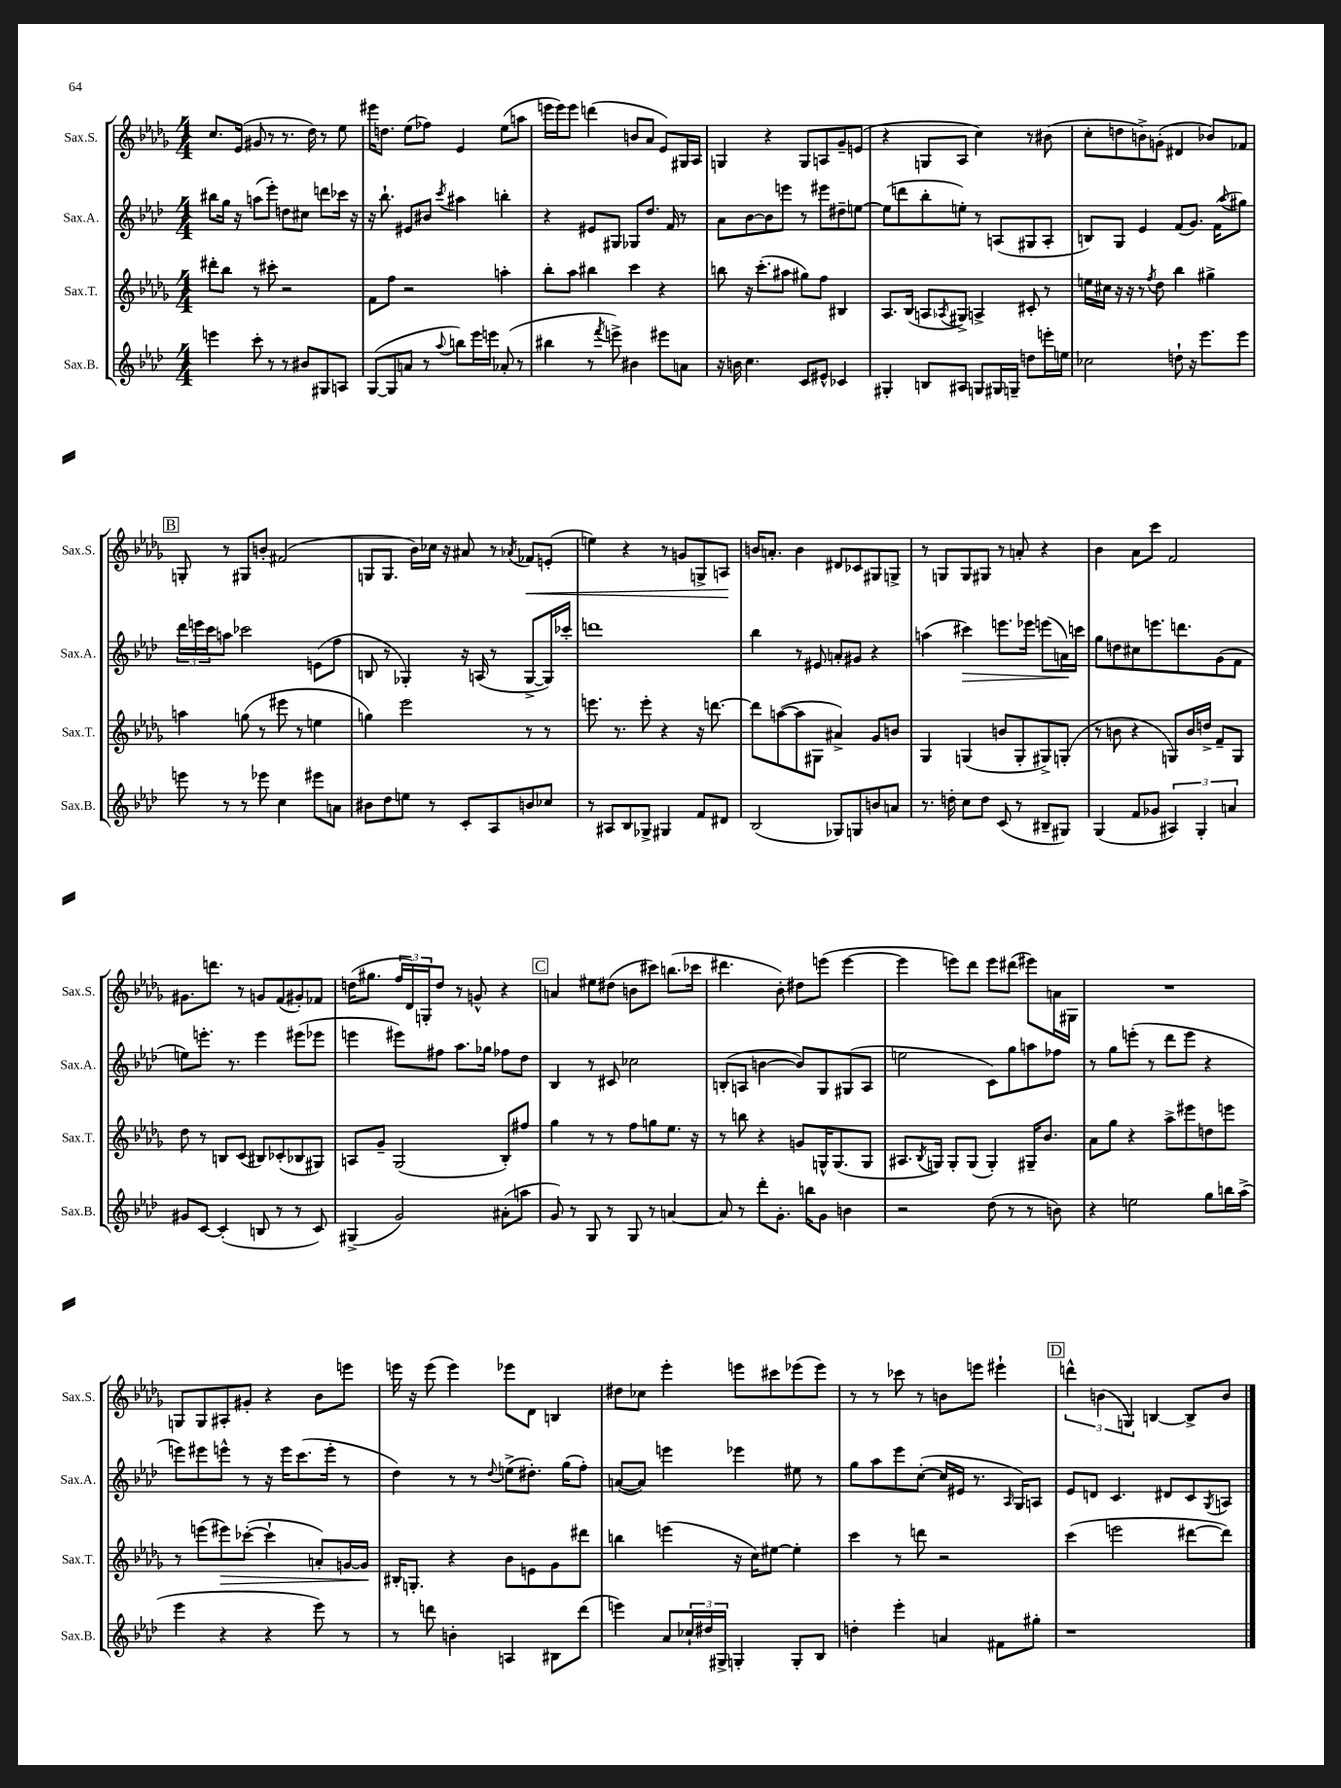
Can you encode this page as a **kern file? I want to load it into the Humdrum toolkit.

**kern	**kern	**kern	**kern
*staff4	*staff3	*staff2	*staff1
*clefG2	*clefG2	*clefG2	*clefG2
*k[b-e-a-d-]	*k[b-e-a-d-g-]	*k[b-e-a-d-]	*k[b-e-a-d-g-]
*M4/4	*M4/4	*M4/4	*M4/4
4eee	8ddd#'	8bb#	8.cc
.	8bb-	16gg	.
.	.	16r	(16e-
8ccc'	8r	(8aa	8g#
8r	8ccc#'	8eee-')	8r
8r	2r	8dd	8.r
8b#	.	8cc#	.
.	.	.	16dd-)
8G#	.	8ddd	8r
8A	.	16ccc-	8ee-
.	.	16r	.
=	=	=	=
([8G	8f	16r	16eee#
.	.	8.bb-`	8.dd
8G]	8ff	.	.
8a	2r	8e#	(8ee-
8r	.	8b#	8ff-)
8qqaa-	.	8qccc	.
8bb)	.	4aa#	4e-
16eee-	.	.	.
16eee	.	.	.
(8a-'	4aa'	4bb'	(8ee-
8r	.	.	8aa
=	=	=	=
4bb#	8bb-'	4r	16eee
.	.	.	16eee)
.	8aa-	.	8eee
8r	4bb#	8e#	(4ddd
8qfff	.	.	.
8eee^)	.	8G#	.
4b#	4ccc	8G-	8b
.	.	8.dd-	8a-
8eee#	4r	.	8e-)
.	.	16f	.
8a	.	8r	16G#
.	.	.	16A-
=	=	=	=
16r	8bb	8a-	4G
16b	.	.	.
4.cc	16r	[8b-	.
.	(8.ccc'	.	.
.	.	8b-]	4r
.	8aa#	8eee	.
8c	8gg#)	8r	8G
8e#^^	8ff	8eee#	8A
4c-	4B#	8dd#~	8g-~
.	.	[8ee	(8e
=	=	=	=
4G#'	8.A-	(8ee]	4r
.	.	8ddd	.
.	(16B-	.	.
8B	8A	8bb-'	8G
.	8qA-	.	.
8A#	8G#^)	8ee')	8A-
8G	4A^	8r	4cc)
16G#	.	(8A	.
16G~	.	.	.
8dd	8c#'	8G#	8r
16eee'	8r	8A'	(8b#
16ee	.	.	.
=	=	=	=
2cc-	16ee	8B)	8cc'
.	16cc#	.	.
.	16r	8G	8dd
.	16r	.	.
.	8r	4e-	8b^)
.	8qff	.	.
.	8dd-	.	(8g'
8dd`	4bb-	(8f	4d#
16r	.	8.g)	.
8.eee-	.	.	.
.	4gg#^	.	8b-)
.	.	(16f	.
.	.	8qqaa-	.
8eee-	.	8gg#)	8f-
=	=	=	=
8eee	4aa	24ddd-	8G'
.	.	24eee	.
.	.	24ccc	.
8r	.	8aa	8r
8r	(8gg	2ccc-	8G#
8eee-	8r	.	8b'
4cc	8eee#	.	(2f#
.	8r	.	.
8eee#	4ee	(8e	.
8a	.	8ff	.
=	=	=	=
8b#	4gg)	8B	8G
8dd-	.	8r	8.G
8ee	2eee-	4G-')	.
.	.	.	16b-)
8r	.	.	16cc-
.	.	.	16r
8c'	.	16r	8a#
.	.	(16A	.
8A-	.	8r	8r
.	.	.	8qa-
8b	8r	[8G-^	8f-
8cc-	8r	16G-])	(8e'
.	.	16ccc-'	.
=	=	=	=
8r	8.eee	1ddd	4ee)
8A#	.	.	.
.	8.r	.	.
8B-	.	.	4r
8G-^	8eee'	.	.
4G#	4r	.	8r
.	.	.	8g
8f	16r	.	8G^
.	[8.ddd	.	.
8d#	.	.	8A
=	=	=	=
(2B-	8ddd]	4bb-	16b
.	.	.	8.a'
.	([8aa	.	.
.	8aa]	8r	4b
.	8G#	8e#	.
8G-)	4a#^)	8a'	8d#
8G	.	8g#	8c-
8b	8g-	4r	8G#
8a	8b	.	8G^
=	=	=	=
8.r	4G-	(4aa	8r
.	.	.	8G
16dd'	.	.	.
8cc	(4G	4ccc#)	8G
8dd	.	.	8G#
(8c	8b	8.eee	8r
8r	8G'	.	8a'
.	.	16eee-	.
8B#~	8G#^)	(8eee	4r
8G#)	(8G'	16a)	.
.	.	16ccc	.
=	=	=	=
(4G	8r	8gg	4b-
.	8b	8dd	.
8f	4r	8cc#	8a-
8g-	.	8.eee	8ccc
6A#)	8G)	.	2f
.	.	8.ddd	.
.	16b	.	.
6G'	.	.	.
.	16dd^	.	.
.	8f~	(8g	.
6a	.	.	.
.	8G	8f	.
=	=	=	=
8g#	8dd-	8ee)	8.g#
[8c	8r	8.eee'	.
.	.	.	8.ddd
(4c']	8B	.	.
.	.	8.r	.
.	(8c	.	8r
8B	8B#)	4eee	8g
8r	(8c-'	.	(8f
8r	8B-	(8eee#	8g#')
8c)	8G#)	8eee-	8f-
=	=	=	=
(4G#^	8A	4eee	(16dd
.	.	.	8.gg#
.	8g-~	.	.
2g)	(2G-	8eee#)	24ff
.	.	.	24d-)
.	.	.	24G'
.	.	8ff#	8dd
.	.	8.aa-	8r
.	.	.	8g^^
.	.	16gg-	.
(8a#'	8B-')	8ff-	4r
8aa	8ff#	8dd-	.
=	=	=	=
8g)	4gg-	4B-	4a
8r	.	.	.
8G	8r	8r	8ee#
8r	8r	8c#	(8dd#
8G	8ff	2cc-	8b
8r	8gg	.	8ccc#)
[4a	8.ee-	.	(8.bb
.	16r	.	16ccc-
=	=	=	=
8a]	8r	(8B'	4.ddd#
8r	8bb	8A	.
8ddd-'	4r	[4b	.
8.g'	.	.	8b-')
.	8g	8b])	8dd#
16bb	.	.	.
8g	16G^^	8G	(8eee
.	(8.G	.	.
4b	.	(8G#	[4eee
.	8G	8A	.
=	=	=	=
2r	8.A#	2ee	4eee]
.	8qB-	.	.
.	16G)	.	.
.	8G'	.	8eee)
.	(8G	.	8ddd-
(8dd-	4G')	8c)	8eee
8r	.	8gg	(8ddd#
8r	16G#~	8aa	8eee#)
.	8.b-	.	.
8b)	.	8ff-	16a
.	.	.	16G#
=	=	=	=
4r	8a-	8r	1r
.	8gg-	8gg	.
2ee	4r	(8eee'	.
.	.	8r	.
.	8aa-^	8ddd-	.
.	8eee#	8eee	.
8gg	8dd	4r	.
16bb	8eee	.	.
(16aa-^	.	.	.
=	=	=	=
4eee-	8r	8eee)	8G
.	(8eee	8eee#	8G
4r	8eee#)	8eee^^	8A#'
.	([8ccc-'	8r	8g#'
4r	4ccc-`]	16r	4r
.	.	16eee	.
.	.	(8.ccc	.
8eee-)	8a')	.	8b-
.	.	16eee'	.
8r	[16g	8r	8eee
.	16g]	.	.
=	=	=	=
8r	16B#'	4dd-)	16eee
.	8.G'	.	16r
8ddd	.	.	(8eee
4b'	4r	8r	4eee)
.	.	8r	.
.	.	8qqdd-	.
4A	8b-	(8ee^	8eee-
.	8e	8.dd#')	8d-
8B#	8g-	.	4B
.	.	(16gg	.
(8ddd	8ddd#	8ff')	.
=	=	=	=
4eee)	4bb	([8a	8dd#
.	.	8a])	8cc-
8a-	(4eee	4eee	4eee-'
24cc-`	.	.	.
24dd#	.	.	.
24G#^	.	.	.
4G'	16r	4eee-	8eee
.	16cc)	.	.
.	[8ee#	.	8ccc#
8G'	4ee#']	8ee#	(8eee-
8B-	.	8r	8eee-)
=	=	=	=
4dd'	4ccc	8gg	8r
.	.	8aa-	8r
4eee-'	8r	8eee-	8ccc-
.	8ddd	([8cc'	8r
4a	2r	16cc]	8b
.	.	16e#	.
.	.	8.r	8eee
8f#	.	.	4eee#`
.	.	16qqA-	.
.	.	16G)	.
8gg#'	.	8A	.
=	=	=	=
1r	(4ccc	8e-	6ddd^^
.	.	8d	.
.	.	.	(6b
.	2eee	4.c	.
.	.	.	6G)
.	.	.	[4B
.	.	8d#	.
.	[8ddd#	8c	8B^]
.	.	8qG	.
.	8ddd#])	8A	8b
==	==	==	==
*-	*-	*-	*-
